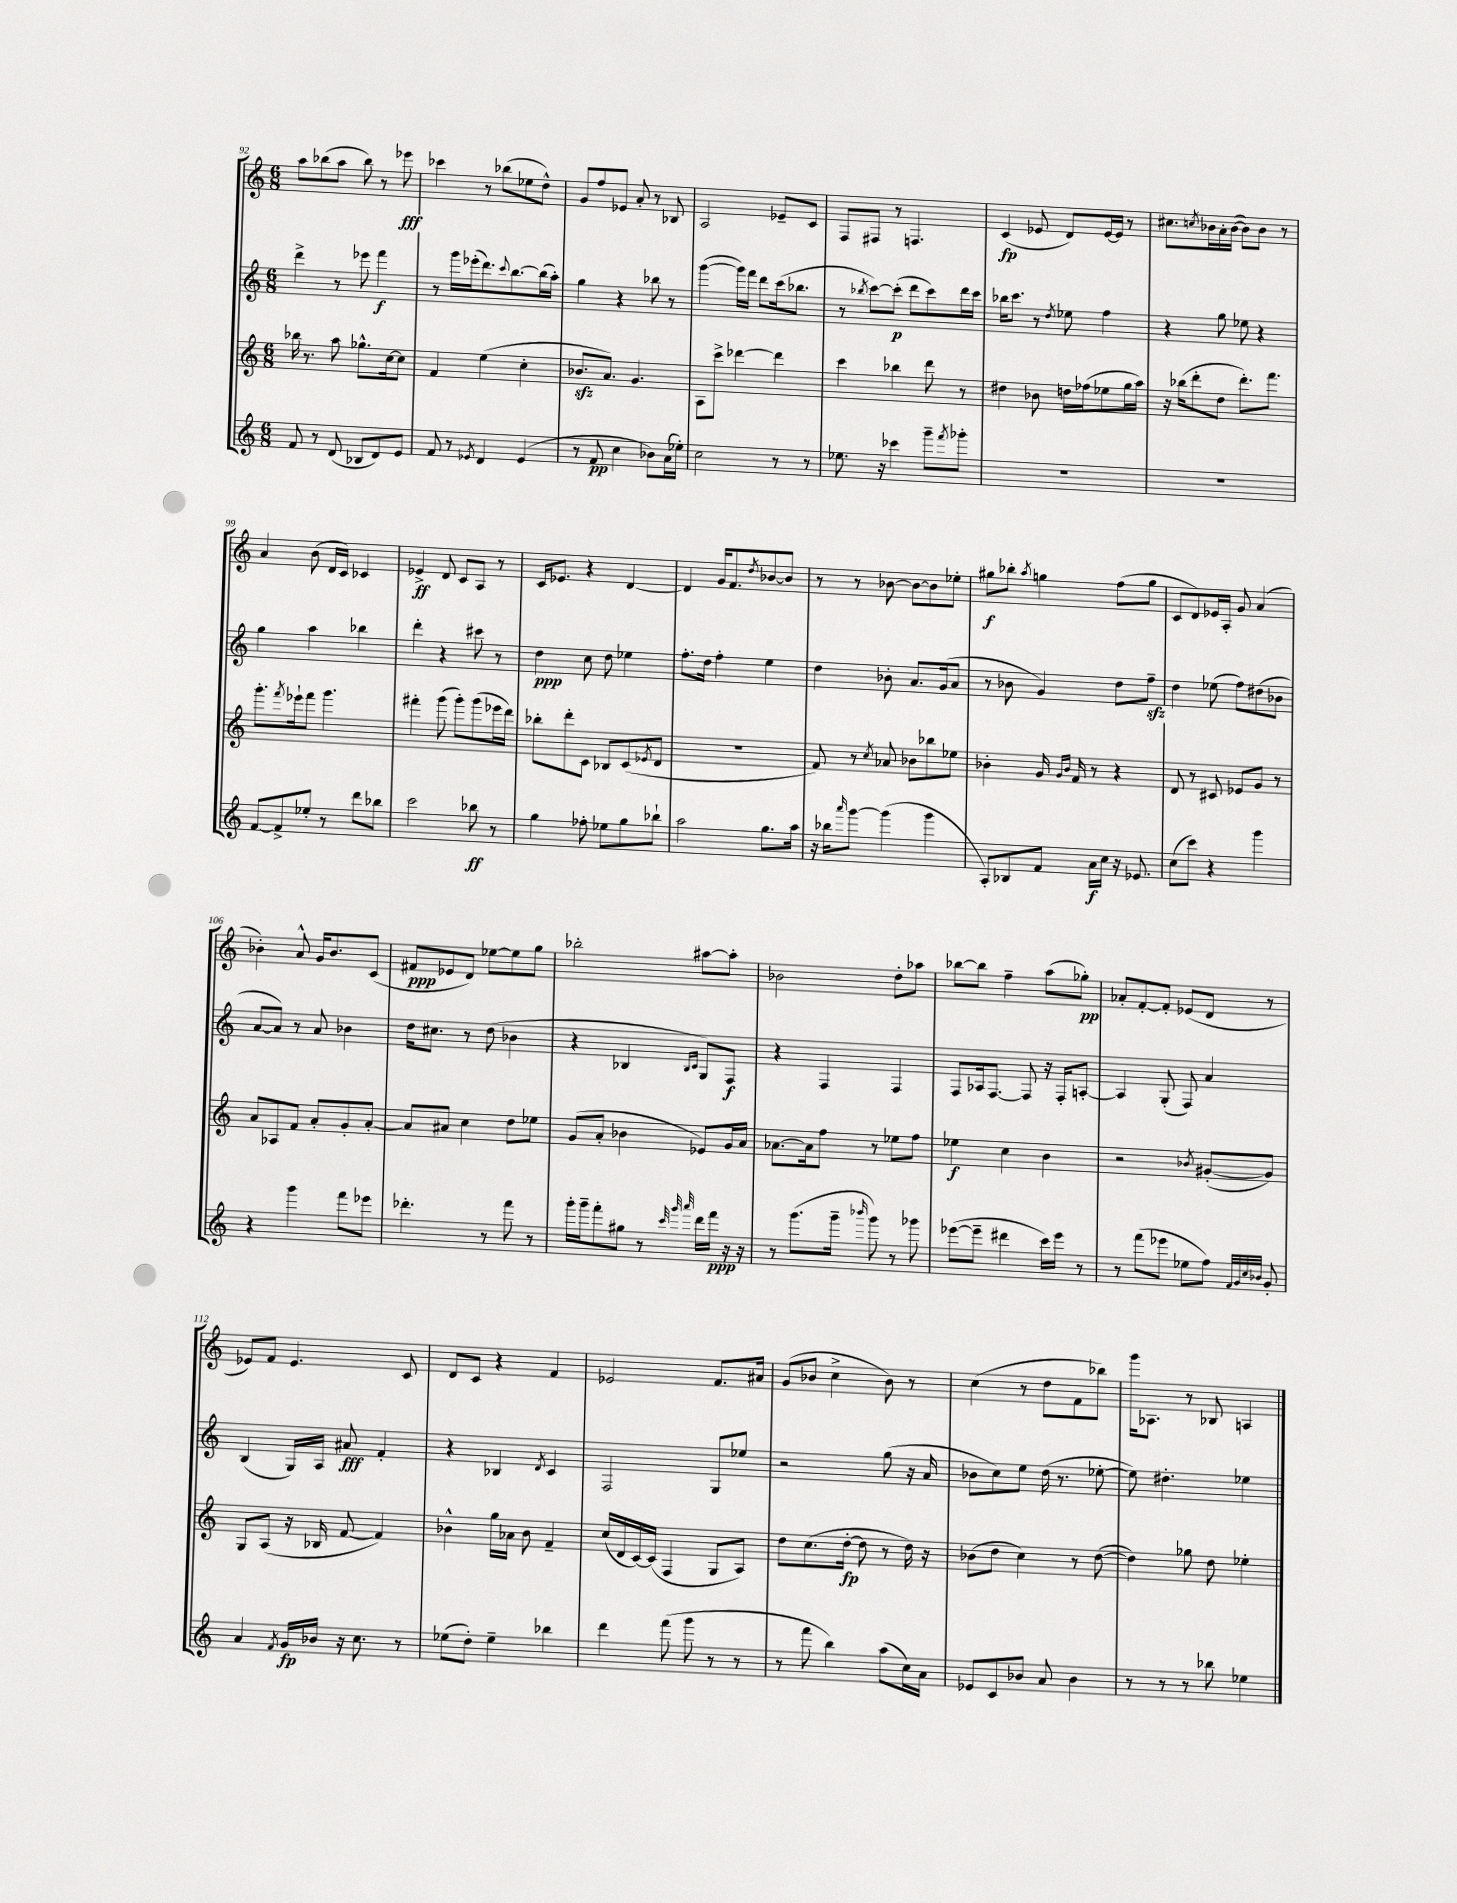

**kern	**kern	**kern	**kern
*staff4	*staff3	*staff2	*staff1
*clefG2	*clefG2	*clefG2	*clefG2
*k[]	*k[]	*k[]	*k[]
*M6/8	*M6/8	*M6/8	*M6/8
8f	16bb-	4ddd^	8aa
.	8.r	.	.
8r	.	.	(8bb-
(8d	8aa	8r	8aa
8B-	8.gg-^^	8eee-	8bb-)
8d)	.	4fff	8r
.	[16cc	.	.
8e	8cc]	.	8eee-
=	=	=	=
8f	4f	8r	4ccc-
8r	.	16ggg	.
.	.	(16eee-'	.
8qe-	.	.	.
4d	(4ee	8.ddd)	8r
.	.	.	(8bb-
.	.	8qqccc	.
.	.	[8.bb	.
(4e-	4cc'	.	8ee-
.	.	(16bb]	8dd^^)
.	.	16aa')	.
=	=	=	=
8r	8.b-	4gg	8g
8f	.	.	8ff
.	8.a)	.	.
4cc	.	4r	8e-
.	4.g	.	8a'
8b-)	.	8bb-	8r
(16a	.	8r	8B-
16ee-')	.	.	.
=	=	=	=
2cc	8A	([4ggg	2A
.	8ccc^	.	.
.	[4ddd-	16ggg])	.
.	.	16fff	.
.	.	8ddd	.
8r	4ddd-]	(16ccc	8e-~
.	.	8.bb-	.
8r	.	.	8c
=	=	=	=
8.ee-	4ccc	8r	8F
.	.	8qbb-	.
.	.	[8ccc)	8F#
16r	.	.	.
4ccc-	4bb-	(8ccc']	8r
.	.	8ddd	4.F
8ggg~	8ddd	8ccc)	.
8qfff	.	.	.
8ggg-'	8r	16ddd	.
.	.	16ccc	.
=	=	=	=
2.r	4dd#	16bb-	(4c
.	.	8.ccc	.
.	8b-	8r	8e-
.	.	8qdd	.
.	16dd	8ee-	8d)
.	(16ff-	.	.
.	8ee-	4ff	[16e-
.	.	.	16e-]
.	16gg	.	8r
.	16aa)	.	.
=	=	=	=
2.r	16r	4r	8.cc#
.	(16bb-	.	.
.	8ddd'	.	.
.	.	.	8qcc
.	.	.	16b-
.	8dd	8gg	16a'
.	.	.	([16b-
.	8.ddd')	8ee-	8b-])
.	.	4r	8b-
.	8.fff	.	.
.	.	.	8r
=	=	=	=
[8f	8.ggg'	4gg	4a
8f^]	.	.	.
.	8qfff	.	.
.	16eee-`	.	.
8ee-'	8fff	4aa	(8b
8r	4.ggg	.	16d
.	.	.	16c)
8ddd	.	4bb-	4c-
8bb-	.	.	.
=	=	=	=
2ccc	4fff#'	4ddd'	4e-^
.	(8ggg	4r	8d
.	8ggg')	.	8c
8bb-	(8ggg	8ccc#	8A
8r	16eee-	8r	8r
.	16ddd)	.	.
=	=	=	=
4gg	8bb-'	4dd	16c
.	.	.	8.e-
.	8ddd'	.	.
8ff-'	8c	8cc	4r
8ee-	8B-	8dd	.
8gg	(8c	4ee-	[4d
.	8qe-	.	.
8bb-`	8d	.	.
=	=	=	=
2aa	2.r	8.ff'	4d]
.	.	16dd	.
.	.	4ff'	16g
.	.	.	8.f
.	.	.	8qdd
8.gg	.	4ee	[8b-
.	.	.	8b-]
16aa	.	.	.
=	=	=	=
16r	8f)	4dd	8r
16bb-	.	.	.
16qqaaa	.	.	.
[8ggg	8r	.	8r
.	8qcc	.	.
(4ggg]	8a-	8b-'	[8b-
.	8b-	8.a	8b-_
4ggg	8bb-	.	8b-]
.	.	(16g	.
.	8ee-	8a	8ee-'
=	=	=	=
8A')	4b-'	8r	8gg#
8B-	.	8b-	8bb-'
.	.	.	8qaa
8f	16g	4g)	4gg
.	16qqg	.	.
.	16qqb-	.	.
.	16f	.	.
16a	8r	.	.
16cc	.	.	.
16r	4r	8dd	(8ff
8.e-	.	.	.
.	.	8ff~	8gg
=	=	=	=
(8cc	8d	4dd	8c
8ccc)	8r	.	8d)
4r	8c#	(8ee-	16e-
.	.	.	16A'
.	8e-	8ff)	8g
4ggg	8g	(8dd#	(4a
.	8r	8b-	.
=	=	=	=
4r	8a	[8a	4b-')
.	8A-	8a])	.
4ggg	8f	8r	8a^^
.	8a'	8a	16g
.	.	.	8.b-
8fff	8g'	4b-	.
8eee-	[8a'	.	(8c
=	=	=	=
4.ddd-'	8a]	16dd	8f#
.	.	8.cc#	.
.	8a#	.	8e-
.	4cc	8r	8d)
8r	.	(8dd	[8ee-
8fff	8dd	4b-	8ee-]
8r	8ee-	.	8gg
=	=	=	=
16ggg'	(8g	4r	2bb-'
16ggg~	.	.	.
8fff'	8a'	.	.
8gg#	4b-	4B-	.
8r	.	.	.
32qqccc	.	.	.
32qqggg	.	16qqB-	.
32qqaaa	.	16qqc	.
16ddd	8e-)	8G)	[8aa#
16fff	.	.	.
16r	16g	8F	8aa#']
16r	16a	.	.
=	=	=	=
8r	[8.a-	4r	2b-
(8.ggg	.	.	.
.	16a-]	.	.
.	8ff	4F	.
16ggg~	.	.	.
16qqbbb-	.	.	.
8ggg)	8r	.	.
8r	8ee-	4F	8dd'
8ggg-	8ff	.	8aa-
=	=	=	=
([8eee-	4ee-	8F	[8bb-
8eee-~]	.	16A-	8bb-]
.	.	[8.F	.
4ddd#	4cc	.	4ff~
.	.	8F]	.
16ccc)	4b	16r	(8aa
16eee-	.	16F'	.
8r	.	[8A'	8gg-')
=	=	=	=
8r	2r	4A]	8a-'
(8fff	.	.	[8f'
8eee-	.	(8G'	8f']
8ee-	.	8F)	(8e-
.	8qb-	.	.
8ff)	([8g#'	4a	8d
32qqf	.	.	.
32qqg	.	.	.
32qqcc	.	.	.
32qqb-	.	.	.
8g'	8g#])	.	8r
=	=	=	=
4a	8G	(4B	8e-)
.	(8A	.	8f
8qf	.	.	.
16g	16r	16G)	4.e-
16b-	16B-	16A	.
16r	[8f	8a#	.
8.cc	.	.	.
.	4f])	4f'	.
8r	.	.	8c
=	=	=	=
(8ee-	4b-^^	4r	8d
8dd')	.	.	8c
4ee-~	16gg	4B-	4r
.	16a-	.	.
.	8b-	.	.
.	.	8qd	.
4bb-	4f~	4c	4f
=	=	=	=
4ddd	(16cc	2F	2e-
.	16d	.	.
.	[16c)	.	.
.	(16c]	.	.
(8fff	4F	.	.
8ggg	.	.	.
8r	8G	8G	8.f
8r	8A)	8ee-	.
.	.	.	16a#
=	=	=	=
8r	8dd	2r	(8g
8fff	(8.cc	.	8b-
4bb)	.	.	4cc^
.	[16dd'	.	.
.	8dd]	.	.
(8aa	8r	(8gg	8b-)
16cc)	16dd)	16r	8r
16a	16r	16a	.
=	=	=	=
8e-	(8b-	8b-	(4cc
8c	8dd	8cc)	.
8b-	4cc)	8ee	8r
8a	.	(16dd	8dd
.	.	8.r	.
4b-	8r	.	8f
.	([8dd	[8ee-'	8bb-)
=	=	=	=
8r	4dd])	8ee-])	16ggg
.	.	.	8.A-
8r	.	4.dd#'	.
8r	8gg-	.	8r
8bb-	8dd	.	8B-
4ee-	4ee-'	4ee-	4A
==	==	==	==
*-	*-	*-	*-
